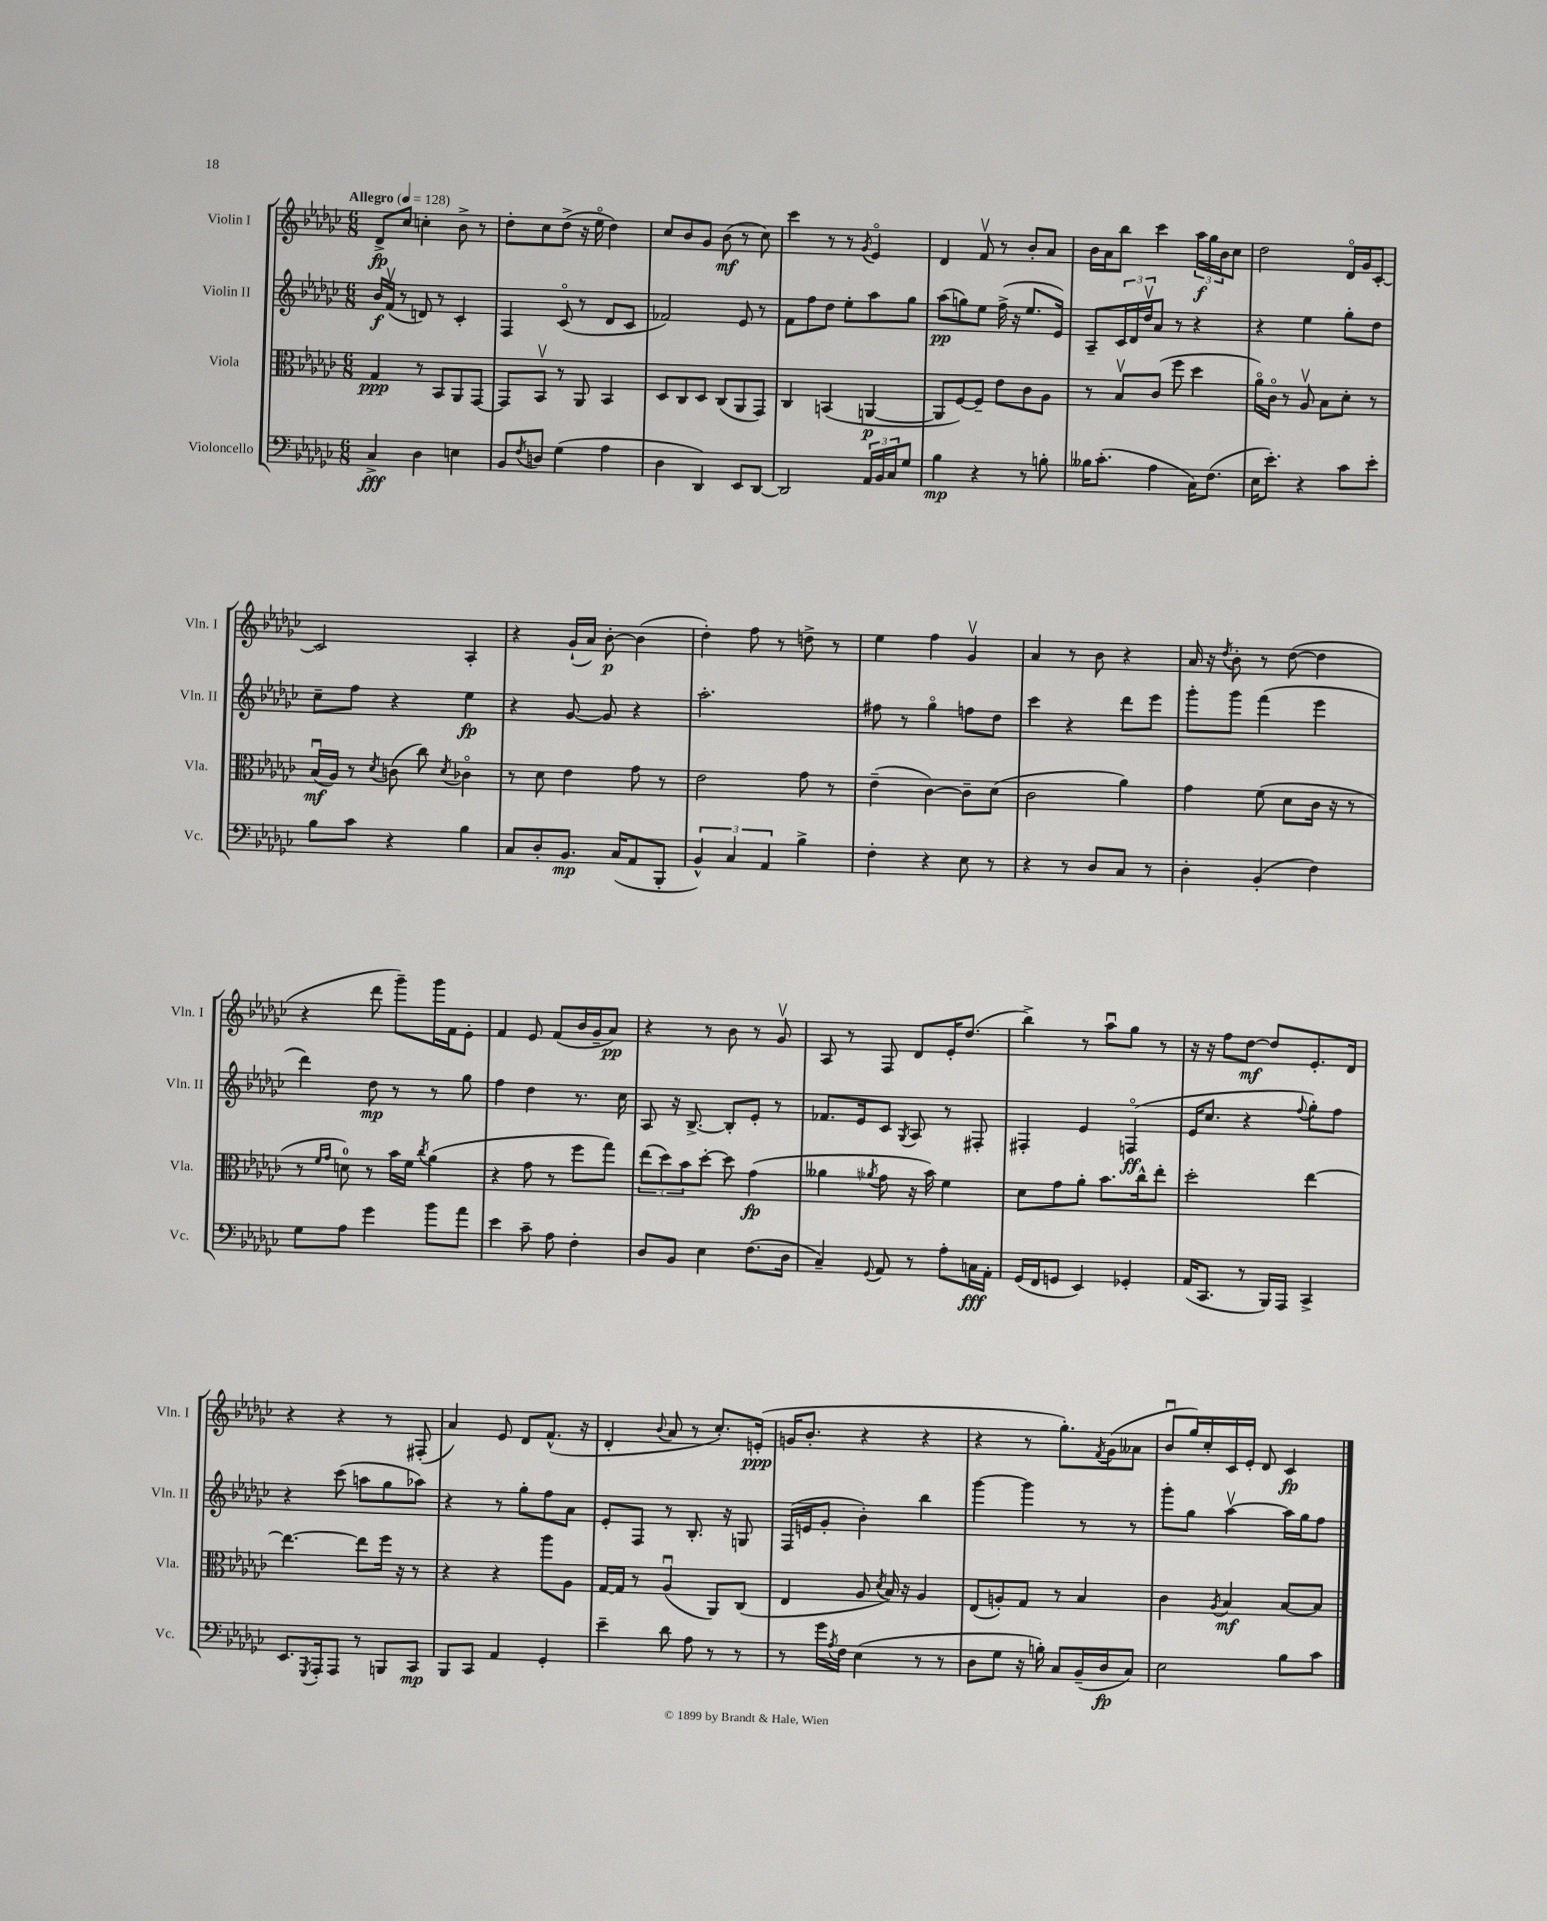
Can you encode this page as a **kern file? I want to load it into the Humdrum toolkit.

**kern	**dynam	**kern	**dynam	**kern	**dynam	**kern	**dynam
*part4	*part4	*part3	*part3	*part2	*part2	*part1	*part1
*staff4	*staff4	*staff3	*staff3	*staff2	*staff2	*staff1	*staff1
*I"Violoncello	*	*I"Viola	*	*I"Violin II	*	*I"Violin I	*
*I'Vc.	*	*I'Vla.	*	*I'Vln. II	*	*I'Vln. I	*
*clefF4	*	*clefC3	*	*clefG2	*	*clefG2	*
*k[b-e-a-d-g-c-]	*	*k[b-e-a-d-g-c-]	*	*k[b-e-a-d-g-c-]	*	*k[b-e-a-d-g-c-]	*
*M6/8	*	*M6/8	*	*M6/8	*	*M6/8	*
*MM128	*	*MM128	*	*MM128	*	*MM128	*
=1	=1	=1	=1	=1	=1	=1	=1
!	!	!	!	!	!	!LO:TX:a:B:t=Allegro	!
4C-^/	fff	4G-/	ppp	16b-/LL	f	8d-^/L	fp
.	.	.	.	(16fv/JJ	.	.	.
.	.	.	.	8r	.	8cc-/J	.
4D-\	.	8r	.	8dn/)	.	4ccn'\	.
.	.	8BB-/L	.	8r	.	.	.
4En\	.	8AA-/	.	4c-'/	.	8b-^\	.
.	.	[8GG-/J	.	.	.	8r	.
=2	=2	=2	=2	=2	=2	=2	=2
8BB-/L	.	8GG-/L]	.	4F/	.	8dd-'\L	.
8qF/	.	.	.	.	.	.	.
8Dn/J	.	8BB-v/J	.	.	.	8cc-\	.
(4G-\	.	8r	.	(8c-/	.	(8dd-^\J	.
.	.	8AA-/	.	8r	.	16r	.
.	.	.	.	.	.	16ee-\	.
4A-\	.	4BB-/	.	8d-/L	.	4dd-\)	.
.	.	.	.	8c-/J	.	.	.
=3	=3	=3	=3	=3	=3	=3	=3
4D-\	.	8D-/L	.	2f-X/)	.	8cc-/L	.
.	.	8C-/	.	.	.	8b-/	.
4DD-/)	.	8D-/J	.	.	.	8g-/J	.
.	.	(8C-/L	.	.	.	(8b-\	mf
8EE-/L	.	8AA-/	.	8e-/	.	8r	.
[8DD-/J	.	8GG-/J)	.	8r	.	8cc-\)	.
=4	=4	=4	=4	=4	=4	=4	=4
2DD-/]	.	4C-/	.	8f\L	.	4ccc-\	.
.	.	.	.	8ff\	.	.	.
.	.	(4BBn/	.	8dd-\J	.	8r	.
.	.	.	.	8ee-'\L	.	8r	.
.	.	.	.	.	.	8qg-/	.
24AA-/LL	.	[4AAn/	p	8aa-\	.	4e-/	.
24BB-/	.	.	.	.	.	.	.
24C-/J	.	.	.	.	.	.	.
8G-/J	.	.	.	8gg-\J	.	.	.
=5	=5	=5	=5	=5	=5	=5	=5
4B-\	mp	8AA/L]	.	(8aa-\L	pp	4d-/	.
.	.	[8F/)	.	8ggn\)	.	.	.
4r	.	8F~/J]	.	8ee-\J	.	8fv/	.
.	.	8e-\L	.	(16ff^\	.	8r	.
.	.	.	.	16r	.	.	.
8r	.	8c-\	.	8.ee-/L	.	8b-'/L	.
8Bn'\	.	8A-\J	.	.	.	8a-/J	.
.	.	.	.	16e-/Jk)	.	.	.
=6	=6	=6	=6	=6	=6	=6	=6
16B--X\KL	.	8r	.	8A-~/L	.	16b-\LL	.
(8.c-'\J	.	.	.	.	.	16a-\J	.
.	.	8B-v/L	.	24c-/L	.	8bb-\J	.
.	.	.	.	24d-/	.	.	.
.	.	.	.	24dd-v/J	.	.	.
4A-\	.	(8c-/J	.	8a-/J	.	4ccc-\	.
.	.	8ff\	.	8r	.	.	.
16C-\KL)	.	4dd-\	.	4r	.	24aa-\LL	f
.	.	.	.	.	.	24gg-\	.
(8.F\J	.	.	.	.	.	.	.
.	.	.	.	.	.	24b-\J	.
.	.	.	.	.	.	8cc-\J	.
=7	=7	=7	=7	=7	=7	=7	=7
16E-\KL	.	16a-\LL)	.	4r	.	2dd-\	.
8.e-'\J)	.	16c-\JJ	.	.	.	.	.
.	.	8r	.	.	.	.	.
4r	.	8A-v/	.	4ee-\	.	.	.
.	.	8B-\L	.	.	.	.	.
8c-\L	.	8d-'\J	.	8gg-'\L	.	16d-/LL	.
.	.	.	.	.	.	16g-/J	.
8e-'\J	.	8r	.	8dd-\J	.	[8c-'/J	.
!!LO:LB:g=z
=8	=8	=8	=8	=8	=8	=8	=8
8B-\L	.	(16B-u/LL	mf	8cc-~\L	.	2c-/]	.
.	.	16A-/JJ)	.	.	.	.	.
8c-\J	.	8r	.	8ff\J	.	.	.
.	.	8qd-/	.	.	.	.	.
4r	.	(8cn\	.	4r	.	.	.
.	.	8cc-\)	.	.	.	.	.
.	.	8qd-/	.	.	.	.	.
4B-\	.	4c-X\	.	4ee-\	fp	4A-'/	.
=9	=9	=9	=9	=9	=9	=9	=9
8C-/L	.	8r	.	4r	.	4r	.
8D-'/	.	8d-\	.	.	.	.	.
8.BB-/J	mp	4e-\	.	[8g-/	.	(16g-`/LL	.
.	.	.	.	.	.	16a-/JJ)	.
.	.	.	.	8g-/]	.	[8b-'\	p
(16C-/KL	.	.	.	.	.	.	.
8AA-/	.	8g-\	.	4r	.	(4b-\]	.
8BBB-'/J	.	8r	.	.	.	.	.
=10	=10	=10	=10	=10	=10	=10	=10
6BB-^^/)	.	2e-\	.	2.aa-'\	.	4dd-'\)	.
6C-/	.	.	.	.	.	.	.
.	.	.	.	.	.	8ff\	.
6AA-/	.	.	.	.	.	.	.
.	.	.	.	.	.	8r	.
4B-^\	.	8g-\	.	.	.	8ddn^\	.
.	.	8r	.	.	.	8r	.
=11	=11	=11	=11	=11	=11	=11	=11
4F'\	.	(4e-~\	.	8ff#X\	.	4ee-\	.
.	.	.	.	8r	.	.	.
4r	.	[4c-\)	.	4gg-\	.	4ff\	.
8E-\	.	8c-~\L]	.	8ffn\L	.	4g-v/	.
8r	.	(8d-\J	.	8dd-\J	.	.	.
=12	=12	=12	=12	=12	=12	=12	=12
4r	.	2c-\	.	4ccc-\	.	4a-/	.
8r	.	.	.	4r	.	8r	.
8D-/L	.	.	.	.	.	8b-\	.
8C-/J	.	4a-\)	.	8ddd-\L	.	4r	.
8r	.	.	.	8eee-\J	.	.	.
=13	=13	=13	=13	=13	=13	=13	=13
4D-'\	.	4g-\	.	8ggg-'\L	.	16a-/	.
.	.	.	.	.	.	16r	.
.	.	.	.	.	.	8qdd-/	.
.	.	.	.	8ggg-\J	.	8b-'\	.
(4BB-'/	.	(8f\	.	(4fff\	.	8r	.
.	.	8d-\L	.	.	.	([8dd-\	.
4F\)	.	16c-\Jk	.	4eee-\	.	4dd-\]	.
.	.	16r	.	.	.	.	.
.	.	8r	.	.	.	.	.
!!LO:LB:g=z
=14	=14	=14	=14	=14	=14	=14	=14
8G-\L	.	8r	.	4ddd-\)	.	4r	.
.	.	16qqf/LL	.	.	.	.	.
.	.	16qqg-/JJ	.	.	.	.	.
8A-\J	.	8dn\)	.	.	.	.	.
4g-\	.	8r	.	8dd-\	mp	8ddd-\	.
.	.	16b-\LL	.	8r	.	8ggg-~\L)	.
.	.	16f\JJ	.	.	.	.	.
.	.	8qcc-/	.	.	.	.	.
8b-\L	.	(4a-\	.	8r	.	16ggg-\L	.
.	.	.	.	.	.	16f\J	.
8a-\J	.	.	.	8gg-\	.	8e-'\J	.
=15	=15	=15	=15	=15	=15	=15	=15
4e-\	.	4r	.	4ff\	.	4f/	.
8c-~\	.	8g-\	.	4dd-\	.	8e-/	.
8A-\	.	8r	.	.	.	(8f/L	.
4F'\	.	8ff\L	.	8.r	.	16b-/L	.
.	.	.	.	.	.	16g-~/J	.
.	.	8gg-\J)	.	.	.	8a-/J)	pp
.	.	.	.	16cc-\	.	.	.
=16	=16	=16	=16	=16	=16	=16	=16
8D-/L	.	(12ee-\L	.	8A-/	.	4r	.
.	.	12dd-\)	.	.	.	.	.
8BB-/J	.	.	.	16r	.	.	.
.	.	12b-\	.	.	.	.	.
.	.	.	.	[8.B-^/	.	.	.
4E-\	.	[8dd-'\J	.	.	.	8r	.
.	.	8dd-\]	.	8B-'/L]	.	8b-\	.
(8.F\L	.	(4g-\	fp	8e-'/J	.	8r	.
.	.	.	.	8r	.	8g-v/	.
16D-\Jk	.	.	.	.	.	.	.
=17	=17	=17	=17	=17	=17	=17	=17
4C-~/)	.	4a--X\	.	8.f-X/L	.	8A-/	.
.	.	.	.	.	.	8r	.
.	.	.	.	16e-/k	.	.	.
8qqGG-/	.	8qa-X/	.	.	.	.	.
8AA-/	.	8g-\	.	8c-/J	.	8F/	.
.	.	.	.	8qG-/	.	.	.
8r	.	16r	.	8A-/	.	8d-/L	.
.	.	16b-\)	.	.	.	.	.
8A-'\L	.	4f\	.	8r	.	16e-'/K	.
.	.	.	.	.	.	(8.dd-/J	.
16Cn\L	fff	.	.	8F#X'/	.	.	.
16AA-'\JJ	.	.	.	.	.	.	.
=18	=18	=18	=18	=18	=18	=18	=18
(16GG-/LL	.	8d-\L	.	4F#X'/	.	4bb-^\)	.
16FF/J	.	.	.	.	.	.	.
8GGn/J	.	8g-\	.	.	.	.	.
4EE-/)	.	8a-'\J	.	4e-/	.	8r	.
.	.	8.b-\L	.	.	.	8aa-u\L	.
4GG-X'/	.	.	.	(4Fn/	ff	8gg-\J	.
.	.	16cc-^^\k	.	.	.	.	.
.	.	8ee-'\J	.	.	.	8r	.
=19	=19	=19	=19	=19	=19	=19	=19
(16AA-/KL	.	2dd-'\	.	16e-/KL	.	16r	.
8.CC-/J	.	.	.	8.cc-/J	.	16r	.
.	.	.	.	.	.	8ff\L	.
8r	.	.	.	4r	.	[8dd-\J	mf
16BBB-/LL)	.	.	.	.	.	8dd-/L]	.
16AAA-/JJ	.	.	.	.	.	.	.
.	.	.	.	8qqff/	.	.	.
4CC-^/	.	[4ee-\	.	8gg-'\L)	.	8.e-'/	.
.	.	.	.	8ff\J	.	.	.
.	.	.	.	.	.	16d-/Jk	.
!!LO:LB:g=z
=20	=20	=20	=20	=20	=20	=20	=20
8.EE-/L	.	4.ee-\_	.	4r	.	4r	.
8qGGG-/	.	.	.	.	.	.	.
16AAA-'/k	.	.	.	.	.	.	.
8AAA-/J	.	.	.	(8ccc-\	.	4r	.
8r	.	8ee-\L]	.	8aan\L	.	.	.
8BBBn/L	.	16ff\Jk	.	8gg-\	.	8r	.
.	.	16r	.	.	.	.	.
8CC-/J	mp	8r	.	8aa-X\J)	.	(8F#X'/	.
=21	=21	=21	=21	=21	=21	=21	=21
8BBB-/L	.	4r	.	4r	.	4a-/)	.
8CC-/J	.	.	.	.	.	.	.
4AA-/	.	4r	.	8r	.	8e-/	.
.	.	.	.	8gg-'\L	.	8d-/L	.
4GG-'/	.	8aa-\L	.	8ff\	.	(8.f^^/J	.
.	.	8A-\J	.	8a-\J	.	.	.
.	.	.	.	.	.	16r	.
=22	=22	=22	=22	=22	=22	=22	=22
4e-~\	.	[16G-/LL	.	8e-'/L	.	4d-'/	.
.	.	16G-/JJ]	.	.	.	.	.
.	.	8r	.	8F/J	.	.	.
.	.	.	.	.	.	8qqb-/	.
8d-\	.	(4A-u/	.	8r	.	8a-/	.
8A-\	.	.	.	8.B-'/	.	8r	.
8r	.	8AA-/L)	.	.	.	8.cc-'/L)	.
.	.	.	.	16r	.	.	.
8r	.	(8C-/J	.	8Gn/	.	.	.
.	.	.	.	.	.	(16en'/Jk	ppp
=23	=23	=23	=23	=23	=23	=23	=23
8r	.	4E-/	.	(16F/LL	.	16gn/KL	.
.	.	.	.	16en/J	.	8.b-'/J	.
16g-\LL	.	.	.	8g-'/J	.	.	.
8qA-/	.	.	.	.	.	.	.
16F\JJ	.	.	.	.	.	.	.
(4E-\	.	8A-/	.	4b-'\)	.	4r	.
.	.	8qd-/	.	.	.	.	.
.	.	16B-/)	.	.	.	.	.
.	.	16r	.	.	.	.	.
8r	.	4A-/	.	4bb-\	.	4r	.
8r	.	.	.	.	.	.	.
=24	=24	=24	=24	=24	=24	=24	=24
8D-\L	.	(8E-/L	.	[4ggg-\	.	4r	.
8G-\J	.	8An'/)	.	.	.	.	.
16r	.	8G-/J	.	4ggg-\]	.	8r	.
16Bn'\)	.	.	.	.	.	.	.
8C-/L	.	8r	.	.	.	8.gg-'\L)	.
(16BB-~/L	.	4B-/	.	8r	.	.	.
.	.	.	.	.	.	8qf/	.
16D-/J	fp	.	.	.	.	(16g-\k	.
8C-/J)	.	.	.	8r	.	8a--X\J	.
=25	=25	=25	=25	=25	=25	=25	=25
2E-\	.	4c-\	.	8ggg-'\L	.	8b-u/L	.
.	.	.	.	8gg-\J	.	16gg-/L)	.
.	.	.	.	.	.	16cc-'/	.
.	.	8qA-/	.	.	.	.	.
.	.	4B-/	mf	[4aa-v\	.	16c-/	.
.	.	.	.	.	.	16e-'/JJ	.
.	.	.	.	.	.	8d-/	.
8B-\L	.	[8B-/L	.	16aa-\LL]	.	4c-/	fp
.	.	.	.	16gg-\J	.	.	.
8c-\J	.	8B-/J]	.	8ff\J	.	.	.
==	==	==	==	==	==	==	==
*-	*-	*-	*-	*-	*-	*-	*-
